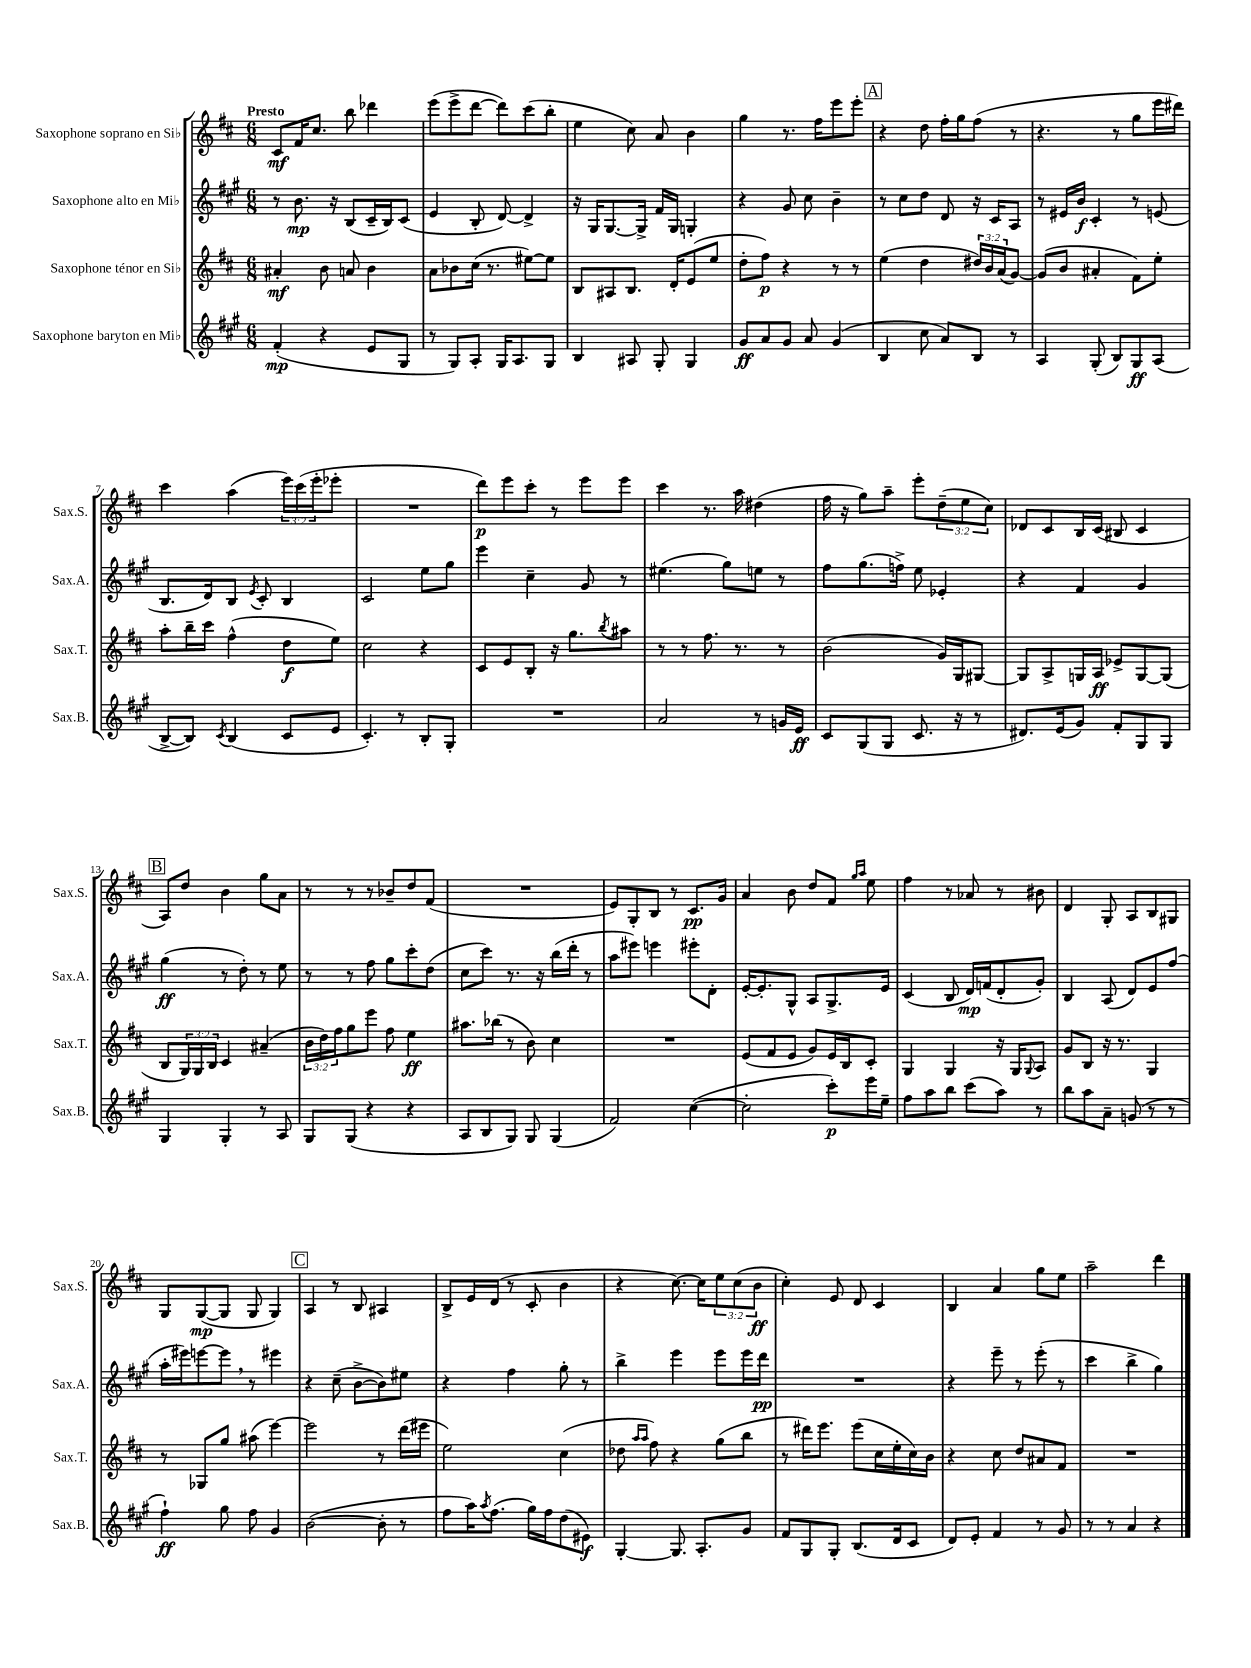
<<
\new StaffGroup <<
\new Staff = "s0" \with { instrumentName = "Saxophone soprano en Sib" shortInstrumentName = "Sax.S." } {
    \clef treble \key d \major \numericTimeSignature \time 6/8 \override Staff.TupletNumber.text = #tuplet-number::calc-fraction-text \tempo "Presto"
    cis'8\mf fis'16 cis''8. b''8 des'''4 |
    e'''8( e'''8-> d'''8~ d'''8) cis'''8( b''8-. |
    e''4 cis''8) a'8 b'4 |
    g''4 r8. fis''16 e'''8 e'''8-. |
    \mark \markup { \box "A" } r4 d''8 fis''16-. g''16 fis''8( r8 |
    r4. r8 g''8 e'''16 dis'''16) |
    cis'''4 a''4( \tuplet 3/2 { e'''16) cis'''16( e'''16-. } ees'''8-. |
    R2. |
    d'''8\p) e'''8 cis'''8-. r8 e'''8 e'''8 |
    cis'''4 r8. a''16 dis''4( |
    fis''16 r16 g''8) a''8-- e'''8-. \tuplet 3/2 { d''8--( e''8 cis''8) } |
    des'8 cis'8 b16 cis'16( bis8 cis'4 |
    \mark \markup { \box "B" } a8) d''8 b'4 g''8 a'8 |
    r8 r8 r8 bes'8-- d''8 fis'8( |
    R2. |
    e'8) g8-. b8 r8 cis'8.\pp g'16 |
    a'4 b'8 d''8 fis'8 \grace { g''16 a''16 } e''8 |
    fis''4 r8 aes'8 r8 bis'8 |
    d'4 g8-. a8 b8 gis8 |
    g8 g8~\mp( g8 g8 g4) |
    \mark \markup { \box "C" } a4 r8 b8 ais4 |
    b8-> e'16 d'16( r8 cis'8-. b'4 |
    r4 cis''8.~) cis''16 \tuplet 3/2 { e''8 cis''8( b'8\ff } |
    cis''4-.) e'8 d'8 cis'4 |
    b4 a'4 g''8 e''8 |
    a''2-- d'''4 \bar "|." |
}
\new Staff = "s1" \with { instrumentName = "Saxophone alto en Mib" shortInstrumentName = "Sax.A." } {
    \clef treble \key a \major \numericTimeSignature \time 6/8
    r8 b'8.\mp r16 b8( cis'16-- b16) cis'8( |
    e'4 b8-. d'8~) d'4-> |
    r16 gis16 gis8.~ gis16-> fis'16 gis16 g4-. |
    r4 gis'8 cis''8 b'4-- |
    \mark \markup { \box "A" } r8 cis''8 d''8 d'8 r16 cis'16 a8 |
    r8 eis'16 b'16\f cis'4-. r8 e'8( |
    b8. d'16) b8 \acciaccatura { e'8 } cis'8-. b4 |
    cis'2 e''8 gis''8 |
    e'''4 cis''4-- gis'8 r8 |
    eis''4.( gis''8) e''8 r8 |
    fis''8 gis''8.( f''16->) e''8 ees'4-. |
    r4 fis'4 gis'4 |
    \mark \markup { \box "B" } gis''4\ff( r8 d''8-.) r8 e''8 |
    r8 r8 fis''8 gis''8 cis'''8-. d''8( |
    cis''8 cis'''8) r8. r16 b''16( d'''16-. r8 |
    a''8 eis'''8) e'''4 eis'''8-. d'8-. |
    e'16~-. e'8.-. gis8-^ a8 gis8.-> e'16 |
    cis'4( b8 d'16\mp) f'16( d'8-. gis'8-.) |
    b4 a8( d'8) e'8 fis''8( |
    a''16-. eis'''16) e'''8~ e'''8 \breathe r8 eis'''4 |
    \mark \markup { \box "C" } r4 cis''8--( b'8~-> b'8) eis''8 |
    r4 fis''4 gis''8-. r8 |
    b''4-> e'''4 e'''8 e'''16 d'''16\pp |
    R2. |
    r4 e'''8-- r8 e'''8-.( r8 |
    cis'''4 b''4-> gis''4) \bar "|." |
}
\new Staff = "s2" \with { instrumentName = "Saxophone ténor en Sib" shortInstrumentName = "Sax.T." } {
    \clef treble \key d \major \numericTimeSignature \time 6/8 \override Staff.TupletNumber.text = #tuplet-number::calc-fraction-text
    ais'4-.\mf b'8 a'8 b'4 |
    a'8 bes'8 cis''16( r8. eis''8~) eis''8 |
    b8 ais8 b8. d'16-. e'8( e''8 |
    d''8-. fis''8\p) r4 r8 r8 |
    \mark \markup { \box "A" } e''4( d''4 \tuplet 3/2 { dis''16) b'16 a'16( } g'8~) |
    g'8( b'8 ais'4-. fis'8) e''8-. |
    a''8-. b''16-- cis'''16 fis''4-^( d''8\f e''8) |
    cis''2 r4 |
    cis'8 e'8 b8-. r16 g''8. \acciaccatura { b''8 } ais''8 |
    r8 r8 fis''8. r8. r8 |
    b'2( g'16) g16 gis8~ |
    gis8 a8-> g16 a16\ff ees'8-> g8~ g8( |
    \mark \markup { \box "B" } b8 \tuplet 3/2 { g16) g16 b16 } cis'4 ais'4--( |
    \tuplet 3/2 { b'16 d''16) fis''16 } g''8 e'''8 fis''8 e''4\ff |
    ais''8. bes''16( r8 b'8) cis''4 |
    R2. |
    e'8( fis'8 e'8 g'8) e'16 b16 cis'8-. |
    g4 g4 r16 g16 \appoggiatura { g8 } a8 |
    g'8 b8 r16 r8. g4 |
    r8 ges8 g''8 ais''8( e'''4~) |
    \mark \markup { \box "C" } e'''2 r8 d'''16( eis'''16 |
    e''2) cis''4( |
    des''8 \grace { a''16 a''16 } fis''8) r4 g''8( b''8 |
    r8 dis'''16) e'''8. e'''8( cis''16 e''16-. cis''16) b'16 |
    r4 cis''8 d''8 ais'8 fis'8 |
    R2. \bar "|." |
}
\new Staff = "s3" \with { instrumentName = "Saxophone baryton en Mib" shortInstrumentName = "Sax.B." } {
    \clef treble \key a \major \numericTimeSignature \time 6/8
    fis'4-.\mp( r4 e'8 gis8 |
    r8 gis8) a8-. gis16 a8. gis8 |
    b4 ais8 gis8-. gis4 |
    gis'8\ff a'8 gis'8 a'8 gis'4( |
    \mark \markup { \box "A" } b4 cis''8 a'8) b8 r8 |
    a4 gis8-.( b8) gis8\ff a8( |
    b8~-> b8) \acciaccatura { cis'8 } b4( cis'8 e'8 |
    cis'4.-.) r8 b8-. gis8-. |
    R2. |
    a'2 r8 g'16 e'16\ff |
    cis'8 gis8( gis8 cis'8. r16 r8 |
    dis'8.) e'16( gis'8) fis'8-. gis8 gis8 |
    \mark \markup { \box "B" } gis4 gis4-. r8 a8 |
    gis8 gis8( r4 r4 |
    a8 b8 gis8) gis8 gis4( |
    fis'2) cis''4~( |
    cis''2-. cis'''8-.\p) e'''16 e''16-- |
    fis''8 a''8 b''8 cis'''8( a''8) r8 |
    b''8 a''8 a'8-- g'8( r8 r8 |
    fis''4-!\ff) gis''8 fis''8 gis'4 |
    \mark \markup { \box "C" } b'2~( b'8-. r8 |
    fis''8 a''16) \acciaccatura { a''8 } fis''8.( gis''16) fis''16 d''8( eis'8\f) |
    gis4~-. gis8. a8.-. gis'8 |
    fis'8 gis8 gis8-. b8.( d'16 cis'8 |
    d'8) e'8-. fis'4 r8 gis'8 |
    r8 r8 a'4 r4 \bar "|." |
}
>>
>>
